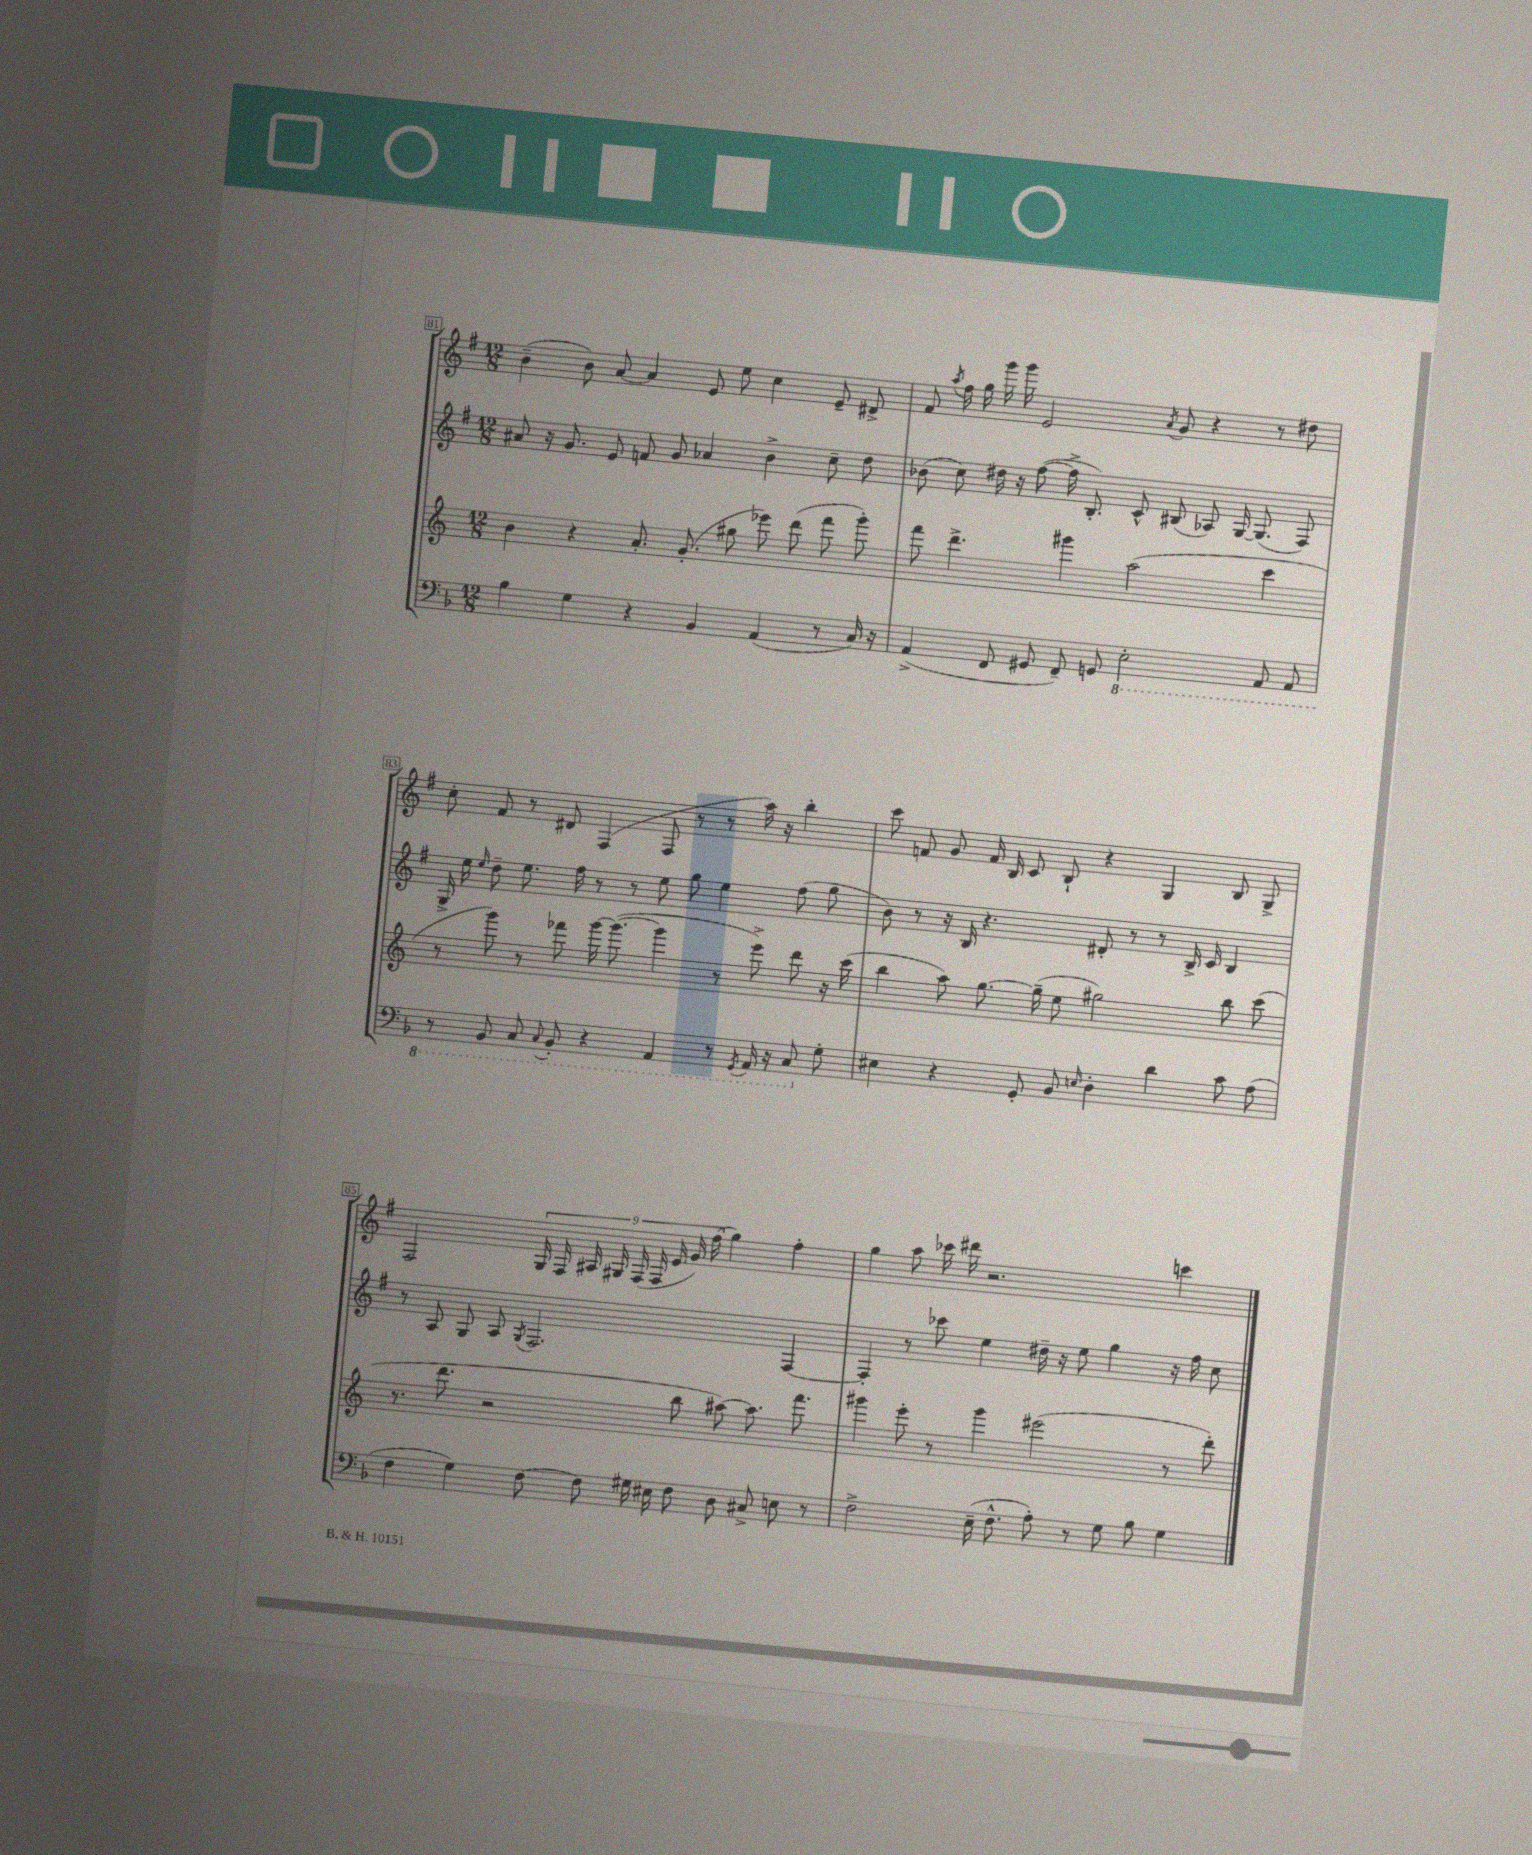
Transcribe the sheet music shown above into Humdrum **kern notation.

**kern	**kern	**kern	**kern
*part4	*part3	*part2	*part1
*staff4	*staff3	*staff2	*staff1
*clefF4	*clefG2	*clefG2	*clefG2
*k[b-]	*k[]	*k[f#]	*k[f#]
*M12/8	*M12/8	*M12/8	*M12/8
=81	=81	=81	=81
4B-\	4b\	8a#X/	(4b~\
.	.	16r	.
.	.	8.g/	.
4G\	4r	.	8b\)
.	.	8e/	[8a/
4r	8.a'/	8fn/	4a/]
.	.	8g/	.
.	(8.g'/	.	.
4BB-/	.	4a-X/	8e/
.	8gg#X\	.	8ee\
(4AA/	8eee-X\)	4b^\	4cc\
.	(8ddd\	.	.
8r	8fff\	8cc~\	8e~/
16C/)	8ggg'\)	8dd\	8d#X^/
16r	.	.	.
=82	=82	=82	=82
(4AA^/	8fff\	(8b-X\	8f#/
.	.	.	8qaa/
.	4.ddd^\	8cc\)	16ff#\
.	.	.	16gg\
8FF/	.	16dd#X\	16ggg\
.	.	16r	16ggg\
8GG#X/	.	([8ff#\	2e/
8FF~/)	4ggg#X\	16ff#^\]	.
.	.	8.B'/)	.
8GGn/	.	.	.
*8ba	*	*	*
2EE'\	(2aa\	8c^^/	.
.	.	.	8qa/
.	.	(8B#X/	8g/
.	.	8A-X/)	4r
.	.	[16G/	.
.	.	(8.G/]	.
8AAA/	4ccc\	.	8r
8AAA/	.	8F#/)	8dd#X\
!!LO:LB:g=z
=83	=83	=83	=83
8r	8r	16G^/	8cc'\
.	.	16ee\	.
.	.	16qqee/	.
8BBB-/	8ggg\)	8dd~\	8f#/
8CC/	8r	8.ee\	8r
8qqCC/	.	.	.
8BBB-'/	8fff-X\	.	8d#X/
.	.	16ff#\	.
4r	[16ggg\	8r	(4F#/
.	(8.ggg\_	.	.
.	.	8r	.
4AAA/	4ggg\]	8ee\	8F#/
.	.	8gg\	8r
8r	8r	4ee\	8r
8qGGG/	.	.	.
16AAA/	8eee^\)	.	16aa\)
16r	.	.	16r
8CC/	8ddd\	(8ff#\	4bb'\
*X8ba	*	*	*
8G'\	16r	8gg\	.
.	(16ccc\	.	.
=84	=84	=84	=84
4E#X\	4bb\	8b\)	8ccc\
.	.	8r	8fn/
4r	8aa\)	16r	8g/
.	.	16B/	.
.	[8.gg\	4.r	16f/
.	.	.	16B/
8GG'/	.	.	8c/
.	(16gg~\]	.	.
8BB-/	8ee\	.	8B`/
16qqEn/	.	.	.
4D'\	2gg#X\)	8d#X'/	4r
.	.	8r	.
4d\	.	8r	4G/
.	.	16B^/	.
.	.	16c/	.
8c\	8bb\	4B/	8B/
(8A\	(8ccc\	.	8G^/
!!LO:LB:g=z
=85	=85	=85	=85
4F\	8.r	8r	2F#/
.	.	8A/	.
.	8.ddd\	.	.
4G\)	.	8G/	.
.	2r	8A/	.
.	.	8qG/	.
[8F\	.	2.F#/	18G/
.	.	.	18F#/
.	.	.	18A#X/
8F\]	.	.	.
.	.	.	18G#X/
.	.	.	(18F#/
16G#X\	.	.	.
.	.	.	18F#/
16E#X\	.	.	.
.	.	.	18e/
8F\	8bb\	.	.
.	.	.	18g/)
.	.	.	(18ff#\
8D\	[8aa#X\)	.	4gg\)
8C#X^/	8.aa#\]	.	.
8En\	.	[4F#/	4ff#'\
.	8.fff\	.	.
8r	.	.	.
=86	=86	=86	=86
2F^\	4ggg#X\	4F#'/]	4gg\
.	8eee'\	8r	8aa\
.	8r	8ccc-X\	16ccc-X\
.	.	.	16ddd#X\
(16E~\	4ggg#\	4ee\	2.r
8.F^^\	.	.	.
8A'\)	(2eee#X\	16dd#X~\	.
.	.	16r	.
8r	.	8ee\	.
8G\	.	4gg\	.
8B-\	.	.	.
4G\	8r	16r	4cccn\
.	.	16ff#\	.
.	8ddd'\)	8cc\	.
==	==	==	==
*-	*-	*-	*-
